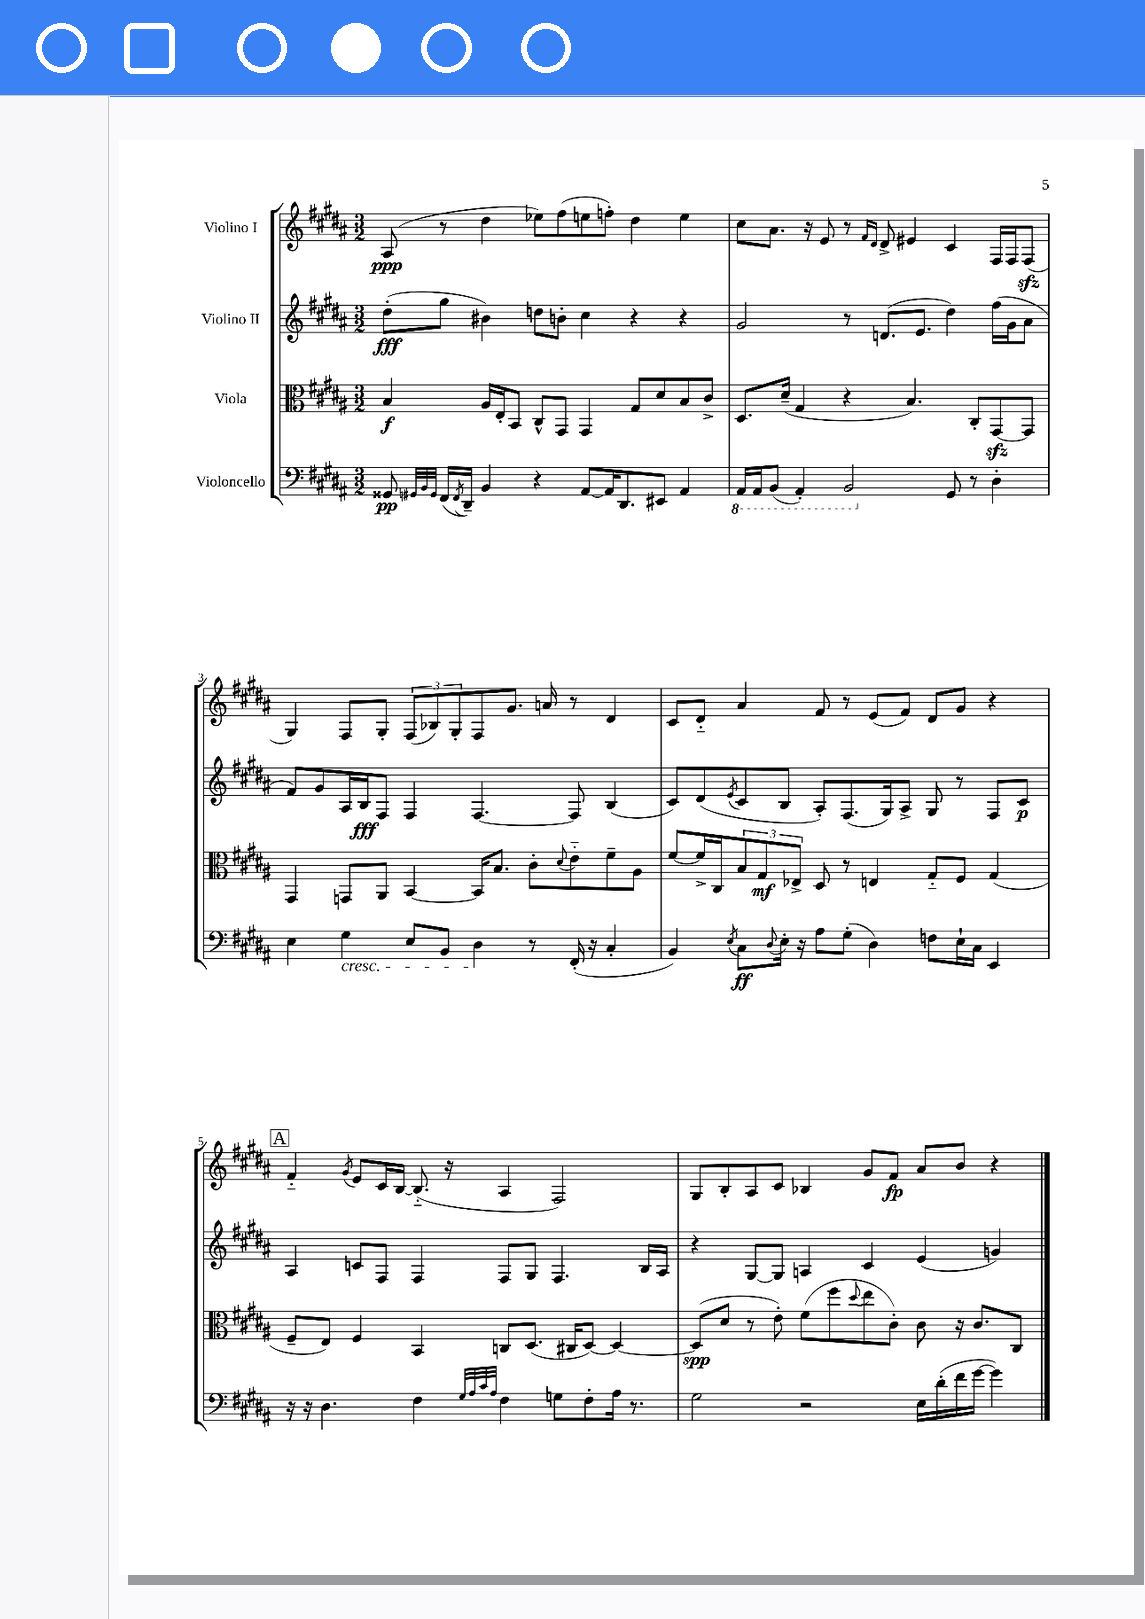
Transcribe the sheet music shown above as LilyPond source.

<<
\new StaffGroup <<
\new Staff = "s0" \with { instrumentName = "Violino I" } {
    \clef treble \key b \major \numericTimeSignature \time 3/2
    ais8\ppp( r8 dis''4 ees''8) fis''8( e''8 f''8-.) dis''4 e''4 |
    cis''8 ais'8. r16 e'8 r8 \grace { fis'16 dis'16 } dis'8-> eis'4 cis'4 fis16 fis16 fis8\sfz( |
    gis4) fis8 gis8-. \tuplet 3/2 { fis8( bes8) gis8-. } fis8 gis'8. a'16 r8 dis'4 |
    cis'8 dis'8-_ ais'4 fis'8 r8 e'8( fis'8) dis'8 gis'8 r4 |
    \mark \markup { \box "A" } fis'4-_ \acciaccatura { gis'8 } e'8 cis'16 b16~ b8.-_( r16 ais4 fis2) |
    gis8 b8-. ais8 cis'8 bes4 gis'8 fis'8\fp ais'8 b'8 r4 \bar "|." |
}
\new Staff = "s1" \with { instrumentName = "Violino II" } {
    \clef treble \key b \major \numericTimeSignature \time 3/2
    dis''8-.\fff( gis''8 bis'4) d''8 b'8-. cis''4 r4 r4 |
    gis'2 r8 d'8.( e'8. dis''4) fis''16( gis'16 ais'8 |
    fis'8) gis'8 ais16 b16\fff fis8 fis4 fis4.~ fis8 b4( |
    cis'8) dis'8( \acciaccatura { e'8 } cis'8 b8 ais8-.) fis8.( gis16) ais8-> gis8 r8 fis8 cis'8\p |
    \mark \markup { \box "A" } ais4 c'8 fis8 fis4 fis8 gis8 fis4. b16 ais16 |
    r4 gis8~ gis8 a4 cis'4 e'4( g'4) \bar "|." |
}
\new Staff = "s2" \with { instrumentName = "Viola" } {
    \clef alto \key b \major \numericTimeSignature \time 3/2
    b4\f ais16 e16-. b,8 cis8-^ gis,8 gis,4 gis8 dis'8 b8 cis'8-> |
    dis8. dis'16--( gis4 r4 b4.) cis8-. gis,8~\sfz gis,8 |
    gis,4 g,8 ais,8 b,4~ b,16 b8. cis'8-. \appoggiatura { dis'8 } e'8-_ fis'8-- ais8 |
    fis'8~ fis'16-> cis16 \tuplet 3/2 { b8 gis8\mf ees8-> } dis8 r8 e4 gis8-_ fis8 gis4( |
    \mark \markup { \box "A" } fis8-- e8) fis4 b,4 c8 dis8.( cis16 dis8~) dis4~ |
    dis8\spp( dis'8 r8 e'8-.) fis'8( fis''8 \appoggiatura { dis''8 } e''8 cis'8-.) cis'8 r16 cis'8. cis8 \bar "|." |
}
\new Staff = "s3" \with { instrumentName = "Violoncello" } {
    \clef bass \key b \major \numericTimeSignature \time 3/2
    gisis,8\pp \grace { gis,32 b,32 gis,32 } fis,16( \acciaccatura { fis,8 } dis,16--) b,4 r4 ais,8~ ais,16 dis,8. eis,8 ais,4 |
    \ottava #-1 ais,,16 ais,,16 b,,8( ais,,4-.) b,,2 \ottava #0 gis,8 r8 dis4-. |
    e4 gis4\cresc e8 b,8 dis4\! r8 fis,16-.( r16 cis4-. |
    b,4) \acciaccatura { e8 } cis8\ff \appoggiatura { dis8 } e16-. r16 ais8 gis8-.( dis4) f8 e16-! cis16 e,4 |
    \mark \markup { \box "A" } r16 r16 dis4. fis4 \grace { gis32 ais32 cis'32 ais32 } fis4 g8 fis8-. ais16 r8. |
    gis2 r2 e16 dis'16-.( fis'16 gis'16~ gis'4) \bar "|." |
}
>>
>>
